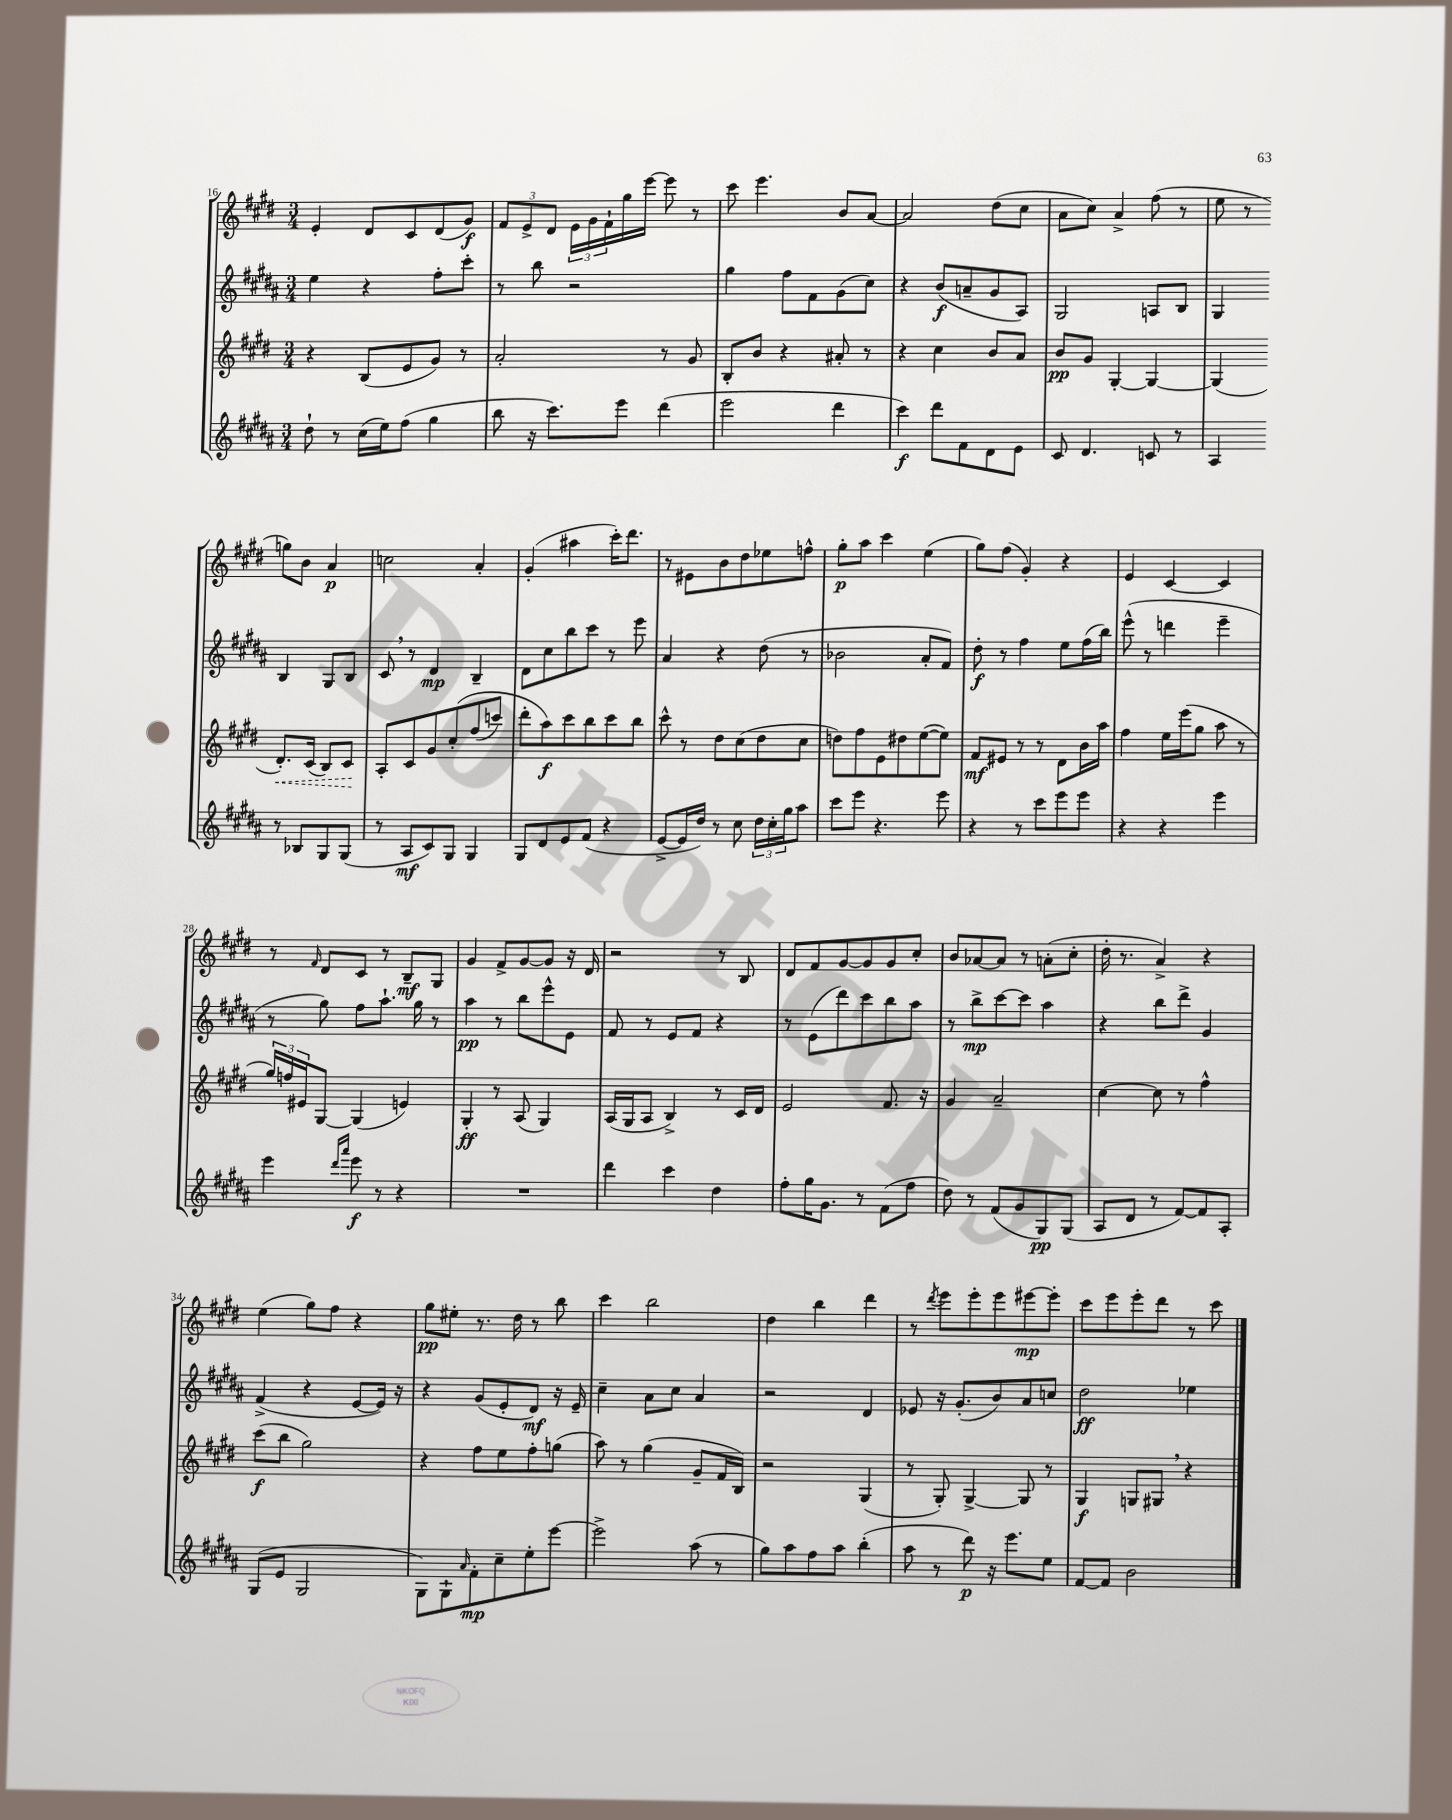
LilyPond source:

<<
\new StaffGroup <<
\new Staff = "s0" {
    \clef treble \key e \major \numericTimeSignature \time 3/4
    e'4-. dis'8 cis'8 dis'8( gis'8\f) |
    \tuplet 3/2 { fis'8 e'8-> dis'8 } \tuplet 3/2 { e'16 gis'16 fis'16-! } gis''16 e'''16~ e'''8 r8 |
    cis'''8 e'''4. b'8 a'8~ |
    a'2 dis''8( cis''8 |
    a'8 cis''8) a'4-> fis''8( r8 |
    e''8 r8 g''8) b'8 a'4\p |
    c''2 a'4-. |
    gis'4-.( ais''4 cis'''16-.) dis'''8. |
    r8 eis'8 b'8 dis''8 ees''8 f''8-^ |
    gis''8-.\p a''8 cis'''4 e''4( |
    gis''8) fis''8( gis'4-.) r4 |
    e'4 cis'4~ cis'4 |
    r8 \grace { fis'16 } dis'8 cis'8 r8 b8--\mf gis8 |
    gis'4 fis'8-> gis'8~ gis'8 r16 dis'16 |
    r2 r8 b8 |
    dis'8 fis'8 gis'8~ gis'8 gis'8 cis''8-. |
    b'8 aes'8~ aes'8 r8 a'8-.( cis''8-. |
    dis''16-. r8. a'4->) r4 |
    e''4( gis''8) fis''8 r4 |
    gis''8\pp eis''8-. r8. dis''16 r8 b''8 |
    cis'''4 b''2 |
    dis''4 b''4 dis'''4 |
    r8 \acciaccatura { dis'''8 } e'''8 e'''8-. e'''8 eis'''8~\mp eis'''8-. |
    cis'''8 e'''8 e'''8-. dis'''8 r8 cis'''8 \bar "|." |
}
\new Staff = "s1" {
    \clef treble \key b \major \numericTimeSignature \time 3/4
    e''4 r4 fis''8-. cis'''8-. |
    r8 b''8 r2 |
    gis''4 fis''8 fis'8 gis'8( cis''8) |
    r4 b'8\f( a'8-- gis'8 ais8) |
    gis2 a8 b8 |
    gis4 b4 gis8 b8 |
    cis'8 \breathe r8 dis'4\mp b4-- |
    dis'8 cis''8 b''8 cis'''8 r8 e'''8 |
    ais'4 r4 dis''8( r8 |
    bes'2 ais'8-. fis'8) |
    dis''8-.\f r8 fis''4 e''8 fis''16( b''16) |
    e'''8-^( r8 d'''4 e'''4-- |
    r8 gis''8) fis''8 ais''8.-! gis''16 r8 |
    ais''4\pp r8 b''8 e'''8-^ e'8 |
    fis'8 r8 e'8 fis'8 r4 |
    r8 e'8( dis'''8) cis'''8 b''8 ais''8 |
    r8 b''8->\mp cis'''8~ cis'''8 ais''4 |
    r4 b''8 dis'''8-> gis'4 |
    fis'4->( r4 e'8~ e'16) r16 |
    r4 gis'8( e'8-. dis'8\mf) r16 e'16-- |
    cis''4-- ais'8 cis''8 ais'4 |
    r2 dis'4 |
    ees'8 r16 gis'8.-.( b'8) ais'8 c''8 |
    dis''2\ff ees''4 \bar "|." |
}
\new Staff = "s2" {
    \clef treble \key e \major \numericTimeSignature \time 3/4
    r4 b8( e'8 gis'8) r8 |
    a'2-. r8 gis'8 |
    b8-. b'8 r4 ais'8-. r8 |
    r4 cis''4 b'8 a'8 |
    b'8\pp gis'8 gis4~-. gis4~ |
    gis4( \once \override Hairpin.style = #'dashed-line dis'8.-.\<) cis'16( b8) cis'8\! |
    a8-. cis'8 gis'8 cis''8-.\( fis''8( c'''8) |
    dis'''8-. a''8\f\) cis'''8 b''8 cis'''8 b''8 |
    cis'''8-^ r8 dis''8 cis''8( dis''8 cis''8 |
    d''8) fis''8 e'8 dis''8 e''8~( e''8) |
    fis'8\mf eis'8 r8 r8 dis'8 b'16 a''16 |
    fis''4 e''16 e'''16( gis''8 a''8 r8 |
    \tuplet 3/2 { gis''16) f''16 eis'16 } gis8~ gis4( e'4) |
    gis4-.\ff r8 a8( gis4) |
    a16( gis16 a8 b4->) r8 cis'16 dis'16 |
    e'2 fis'8. r16 |
    gis'4 a'2-- |
    cis''4~ cis''8 r8 fis''4-^ |
    cis'''8\f( b''8 gis''2) |
    r4 fis''8 e''8 fis''8-. g''8( |
    a''8) r8 gis''4( gis'8-- fis'16 b16) |
    r2 gis4( |
    r8 gis8-.) gis4~-> gis8 r8 |
    gis4\f g8 gis8 \breathe r4 \bar "|." |
}
\new Staff = "s3" {
    \clef treble \key b \major \numericTimeSignature \time 3/4
    dis''8-! r8 cis''16( e''16) fis''8( gis''4 |
    b''8 r16 cis'''8.) e'''8 dis'''4( |
    e'''2 dis'''4 |
    cis'''4\f) dis'''8 fis'8 dis'8 e'8 |
    cis'8 dis'4. c'8 r8 |
    ais4 r8 bes8 gis8 gis8( |
    r8 ais8\mf cis'8) gis8 gis4 |
    gis8 dis'8 e'8 fis'8( r4 |
    e'8~-> e'16 dis''16) r8 cis''8 \tuplet 3/2 { dis''16 cis''16-. gis''16 } ais''8 |
    cis'''8 e'''8 r4. e'''8 |
    r4 r8 cis'''8 e'''8 e'''8 |
    r4 r4 e'''4 |
    e'''4 \grace { dis'''16 ais'''16 } e'''8\f r8 r4 |
    R2. |
    dis'''4 cis'''4 dis''4 |
    fis''8-. gis''16 gis'8. r8 fis'8( fis''8 |
    dis''8) r8 fis'8( gis'8 gis8\pp) gis8( |
    ais8 dis'8 r8 fis'8~) fis'8 ais8-. |
    gis8( e'8 gis2 |
    gis8) gis8-! \grace { ais'16 } fis'8-.\mp cis''8-- e''8-. e'''8~ |
    e'''2-> ais''8( r8 |
    gis''8) ais''8 fis''8 ais''8 b''4-.( |
    ais''8 r8 dis'''8\p) r16 e'''8. e''8 |
    fis'8~ fis'8 b'2 \bar "|." |
}
>>
>>
\layout { \context { \Score currentBarNumber = #16 } }
